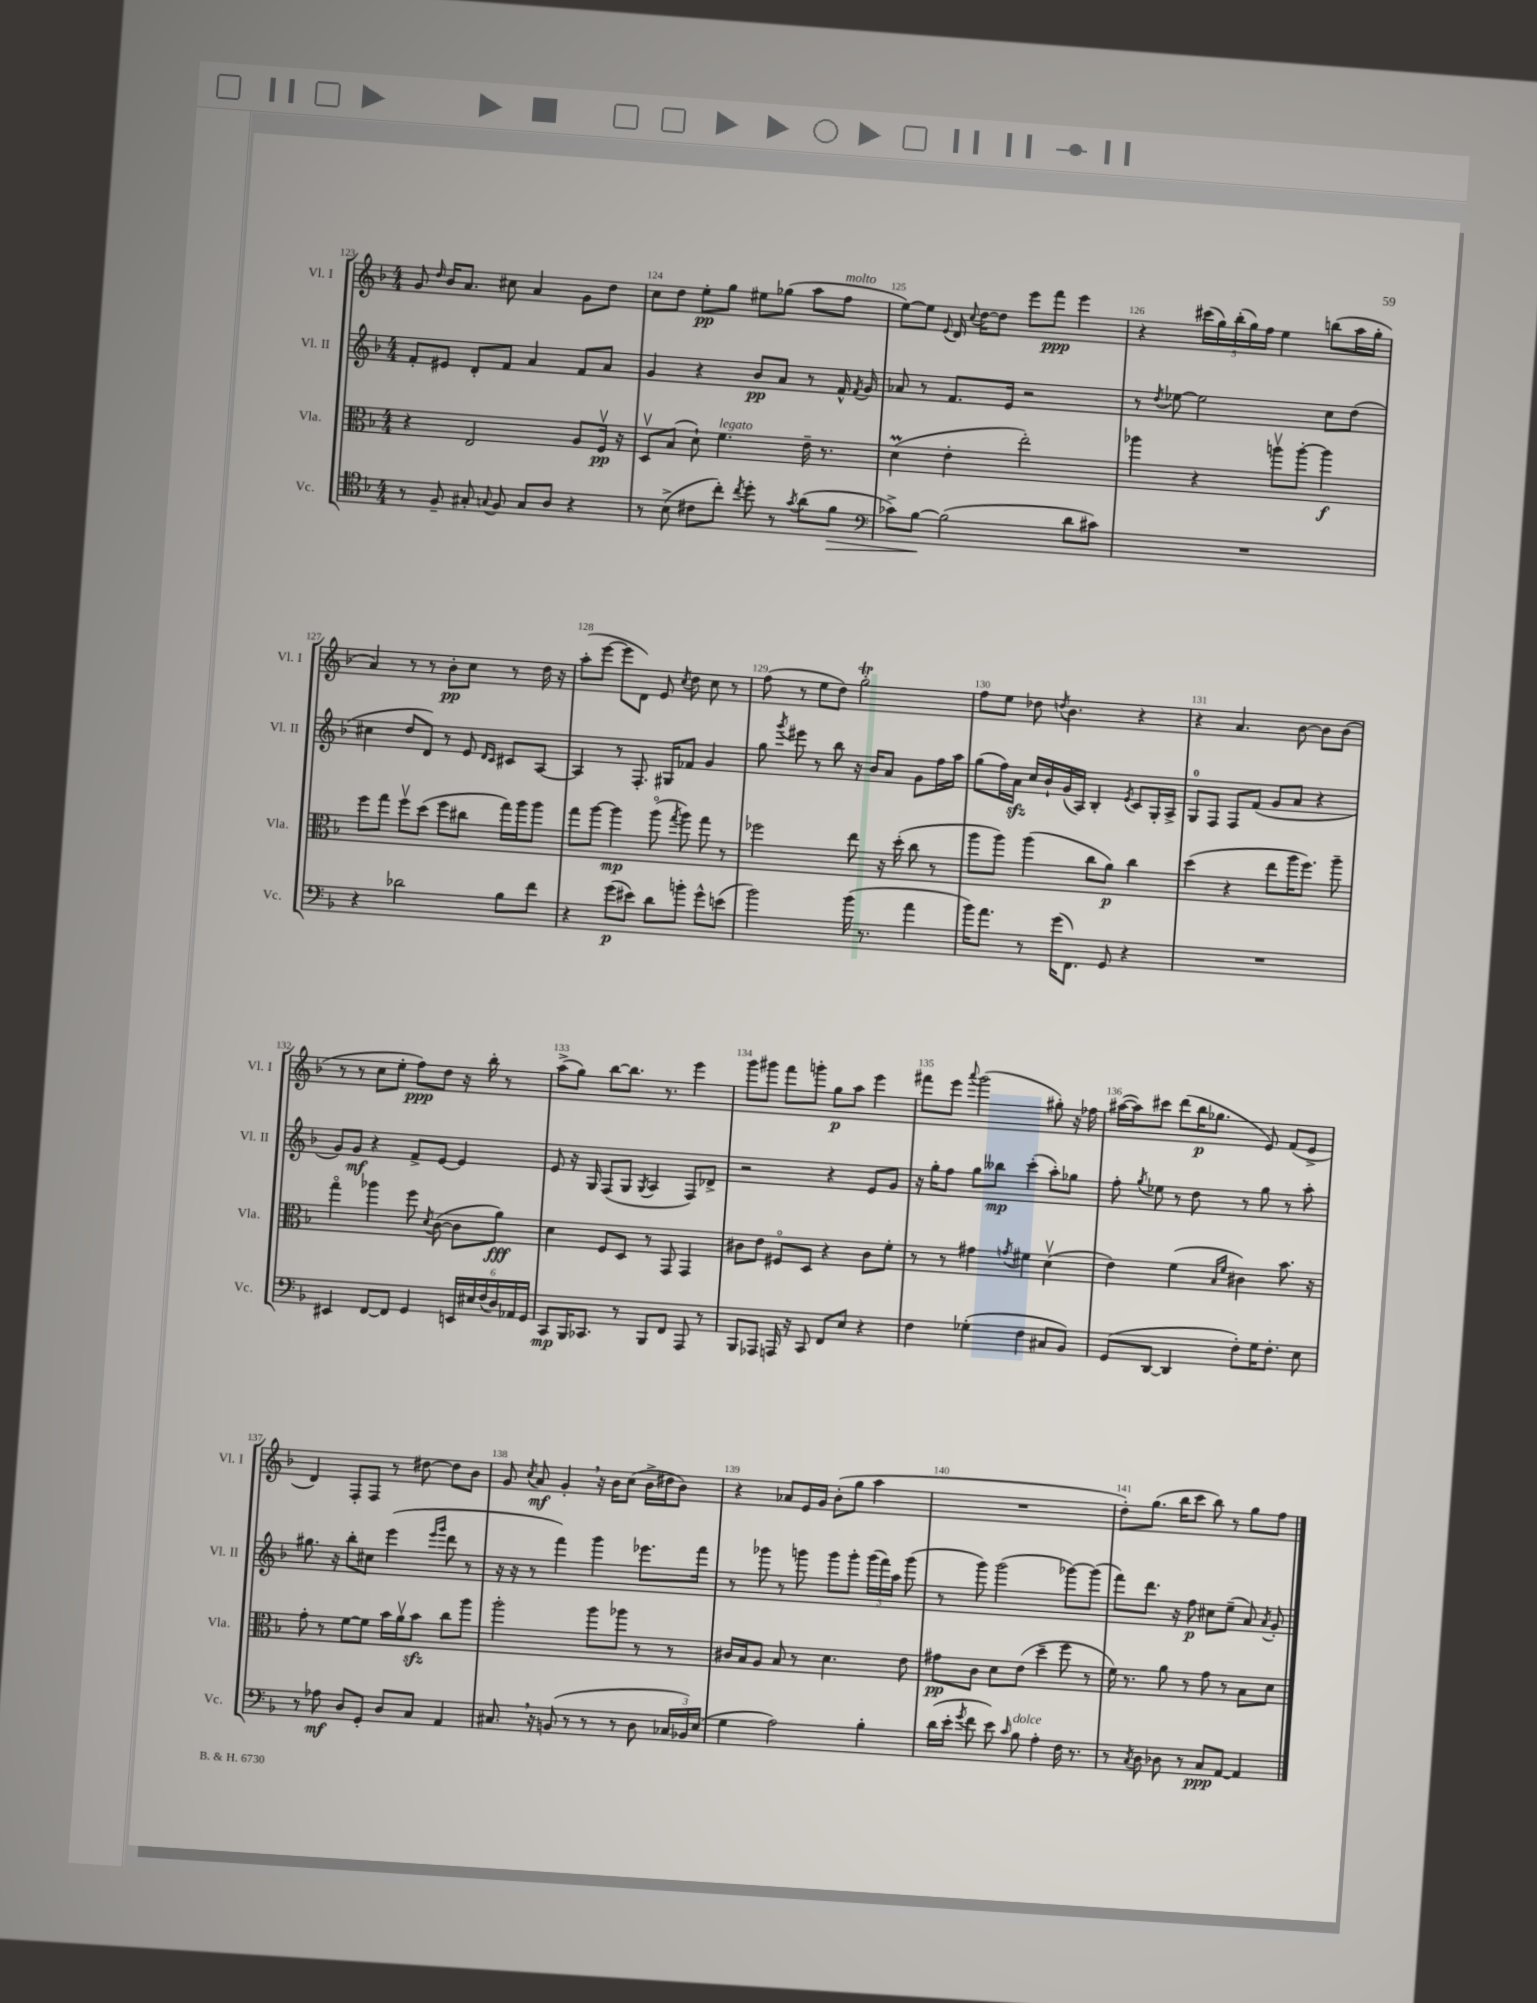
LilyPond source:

<<
\new StaffGroup <<
\new Staff = "s0" \with { instrumentName = "Vl. I" shortInstrumentName = "Vl. I" } {
    \clef treble \key f \major \numericTimeSignature \time 4/4
    \autoBeamOff g'8 \grace { d''16 } bes'16[ a'8.] cis''8 a'4 g'8[ d''8] |
    c''8[ d''8] e''8[-.\pp g''8] eis''8[ ges''8]( a''8[ f''8]^\markup { \italic "molto" } |
    e''8[~) e''8] \appoggiatura { e'8 } d'16 \appoggiatura { c''8 } d''16[~ d''8] e'''8[ f'''8]\ppp e'''4 |
    r4 \tuplet 5/4 { cis'''16[( g''16) bes''16-.( g''16) f''16] } e''4 b''8[( a''16 g''16]-. |
    a'4) r8 r8 bes'8[-.\pp c''8] r8 d''16 r16 |
    a''8[-.( e'''8]~ e'''8[ d'8]) e'8 \acciaccatura { c''8 } d''8 c''8 r8 |
    f''8( r8 e''8[ d''8]) g''2-.\trill |
    f''8[ e''8] des''8 \acciaccatura { d''8 } bes'4. r4 |
    r4 a'4. bes'8~ bes'8[ bes'8]( |
    r8 r8 c''8[ e''8]-. f''8[\ppp) d''8] r16 bes''16-. r8 |
    a''8[->( g''8]) bes''8[~ bes''8.] r8. e'''4 |
    g'''8[ gis'''8] f'''8[ g'''8]-. g''8[\p a''8] e'''4 |
    fis'''8[ e'''8] \appoggiatura { a'''8 } g'''2( gis''8-.) r16 fes''16 |
    ais''16[~( ais''16) cis'''8] d'''8[( bes''16\p ges''8.] e'8) f'8[( e'8]-> |
    d'4) f8[-. f8] r8 dis''8~ dis''8[ bes'8] |
    g'8 \acciaccatura { c''8 } a'8\mf g'4-. \breathe r16 bes'16[ c''8]( bes'16[-> dis''16 bes'8]) |
    r4 aes'8[ e'16 g'16] bes'8[-.( g''8] a''4 |
    R1 |
    d''8[-.) g''8.]( bes''16[ c'''8] bes''8) r8 g''8[ f''8] \bar "|." |
}
\new Staff = "s1" \with { instrumentName = "Vl. II" shortInstrumentName = "Vl. II" } {
    \clef treble \key f \major \numericTimeSignature \time 4/4
    \autoBeamOff f'8[-. eis'8] d'8[-. f'8] a'4 f'8[ a'8] |
    g'4 r4 bes'8[\pp a'8] r8 f'16-^ \acciaccatura { f'8 } g'16 |
    aes'8 r8 f'8.[ e'16] r2 |
    r8 \acciaccatura { d''8 } ees''8~ ees''2 c''8[ d''8]( |
    cis''4 d''8[ d'8]) r8 e'8 \grace { d'16[ c'16] } cis'8[ a8]~ |
    a4 r8 f8.-. gis16[ fes'8] g'4 |
    g''8 \acciaccatura { g'''8 } eis'''8 r8 bes''8 r16 bes'16[ a'8] g'8[ f''16 a''16] |
    g''8[( f''16) a'16]\sfz c''16[ bes'16-! g'16( a16]) bes4-. \acciaccatura { e'8 } c'8[ g16-. a16]-> |
    g8[-0 f8] f8[ f'8]( g'8[ a'8] r4 |
    g'8[) g'8]\mf r4 f'8[-> e'8]~ e'4 |
    e'8 r16 g16 f8[( g8] \acciaccatura { g8 } a4 f8[) des'8]-> |
    r2 r4 e'8[ g'8] |
    r16 g''16[-. f''8] g''8[ beses''8]\mp c'''4-.( a''8[-.) ges''8] |
    f''8-. \acciaccatura { g''8 } ees''8 r8 d''8 r8 g''8 r8 a''8-. |
    gis''8. r16 bes''8[-. cis''8] e'''4( \grace { e'''16[ g'''16] } d'''8 r8 |
    r16 r16 r8 f'''4) g'''4 ees'''8.[ f'''16] |
    r8 ges'''8 r8 g'''8 g'''8[ g'''8]-. \tuplet 3/2 { g'''16[( f'''16) a''16] } g'''8( |
    r8 g'''8) g'''2( ges'''8[~) ges'''8]( |
    f'''8[) d'''8.] r16 f''8\p cis''8[ e''8]--( a'8) \acciaccatura { a'8 } g'8-. \bar "|." |
}
\new Staff = "s2" \with { instrumentName = "Vla." shortInstrumentName = "Vla." } {
    \clef alto \key f \major \numericTimeSignature \time 4/4
    \autoBeamOff r4 e2 a8[ f16]\upbow\pp r16 |
    d8[\upbow bes8]( d'8-!) f'4.^\markup { \italic "legato" } e'16-- r8. |
    d'4\prall( e'4-. e''2-.) |
    aes''4 r4 a''8[\upbow a''8]~-. a''4\f |
    f''8[ g''8] f''8[\upbow d''8]( f''8[ cis''8] g''16[) a''16 a''8] |
    g''8[ a''8]~ a''4\mp a''8\flageolet( \acciaccatura { g''8 } a''8) g''8 r8 |
    fes''2 e''8 r16 d''16-.( c''8 r8 |
    a''8[ a''8]) a''4( c''8[ a'8]\p) c''4 |
    d''4( r4 e''8[ a''16 f''8.]) a''8-- |
    g''4\flageolet aes''4 f''8 \acciaccatura { d'8 } c'8~( c'8[ a'8]\fff) |
    d'4 f8[ d8] r8 g,8 g,4 |
    cis'8[ e'8] fis8[\flageolet d8] r4 cis'8[ f'8]-. |
    r8 r8 gis'4 \acciaccatura { g'8 } fis'4 d'4\upbow( |
    e'4) f'4( \grace { bes16[ f'16] } cis'4) bes'8. r16 |
    g'8-. r8 f'8[~ f'8] bes'16[ a'16\upbow bes'8]\sfz c''8[ a''8] |
    a''2-. a''8[ aes''8] r8 r8 |
    cis'16[ bes16 a8] bes8 r8 d'4. e'8 |
    gis'8[\pp c'8] d'8[ e'8]( d''4-- f''8 r8 |
    f'16) r8. a'8 r8 g'8 r8 bes8[ d'8] \bar "|." |
}
\new Staff = "s3" \with { instrumentName = "Vc." shortInstrumentName = "Vc." } {
    \clef tenor \key f \major \numericTimeSignature \time 4/4
    \autoBeamOff r8 f8-- gis8-. \appoggiatura { g8 } f8 g8[ a8] r4 |
    r8 bes8->( cis'8[ c''8]-.) \acciaccatura { c''8 } d''8-. r8 \acciaccatura { g'8 } a'8[( f'8]\> |
    \clef bass ces'8[->) bes8]~\! bes2( d'8[ cis'8]) |
    R1 |
    r4 des'2 bes8[ f'8] |
    r4 g'8[\p( eis'8]) d'8[ b'8]-. g'8[-^ e'8]( |
    bes'2) bes'16( r8. a'4 |
    bes'16[) a'8.] r8 g'16[( f,8.]) g,8 r4 |
    R1 |
    eis,4 f,8[~ f,8] g,4 \tuplet 6/4 { e,16[ eis16 f16( d16) aes,16 g,16] } |
    c,8[\mp bes,,16 ces,8.] r8 bes,,8[ f,8] a,,8 r8 |
    bes,,8[ aes,,8] a,,16 r16 c,8 f,8[ e8] r4 |
    f4 ges4-.( f4 cis8[ bes,8]) |
    g,8[( d,8]~ d,4 f8[-.) g16 f8.]-. e8 |
    r8 aes8\mf d8[ g,8]-. d8[ c8] a,4 |
    cis8. \breathe r16 b,8( r8 r8 r8 d8 \tuplet 3/2 { ces16[ bes,16) e16]( } |
    g4 a2) bes4-. |
    d'16[( e'16]-. \acciaccatura { g'8 } f'8 e'8) \grace { c'16 } bes8^\markup { \italic "dolce" } a4-. f16 r8. |
    r8 \acciaccatura { c8 } d8 des8 r8 c8[\ppp a,8]~ a,4 \bar "|." |
}
>>
>>
\layout { \context { \Score currentBarNumber = #123 \override BarNumber.break-visibility = ##(#f #t #t) barNumberVisibility = #all-bar-numbers-visible } }
